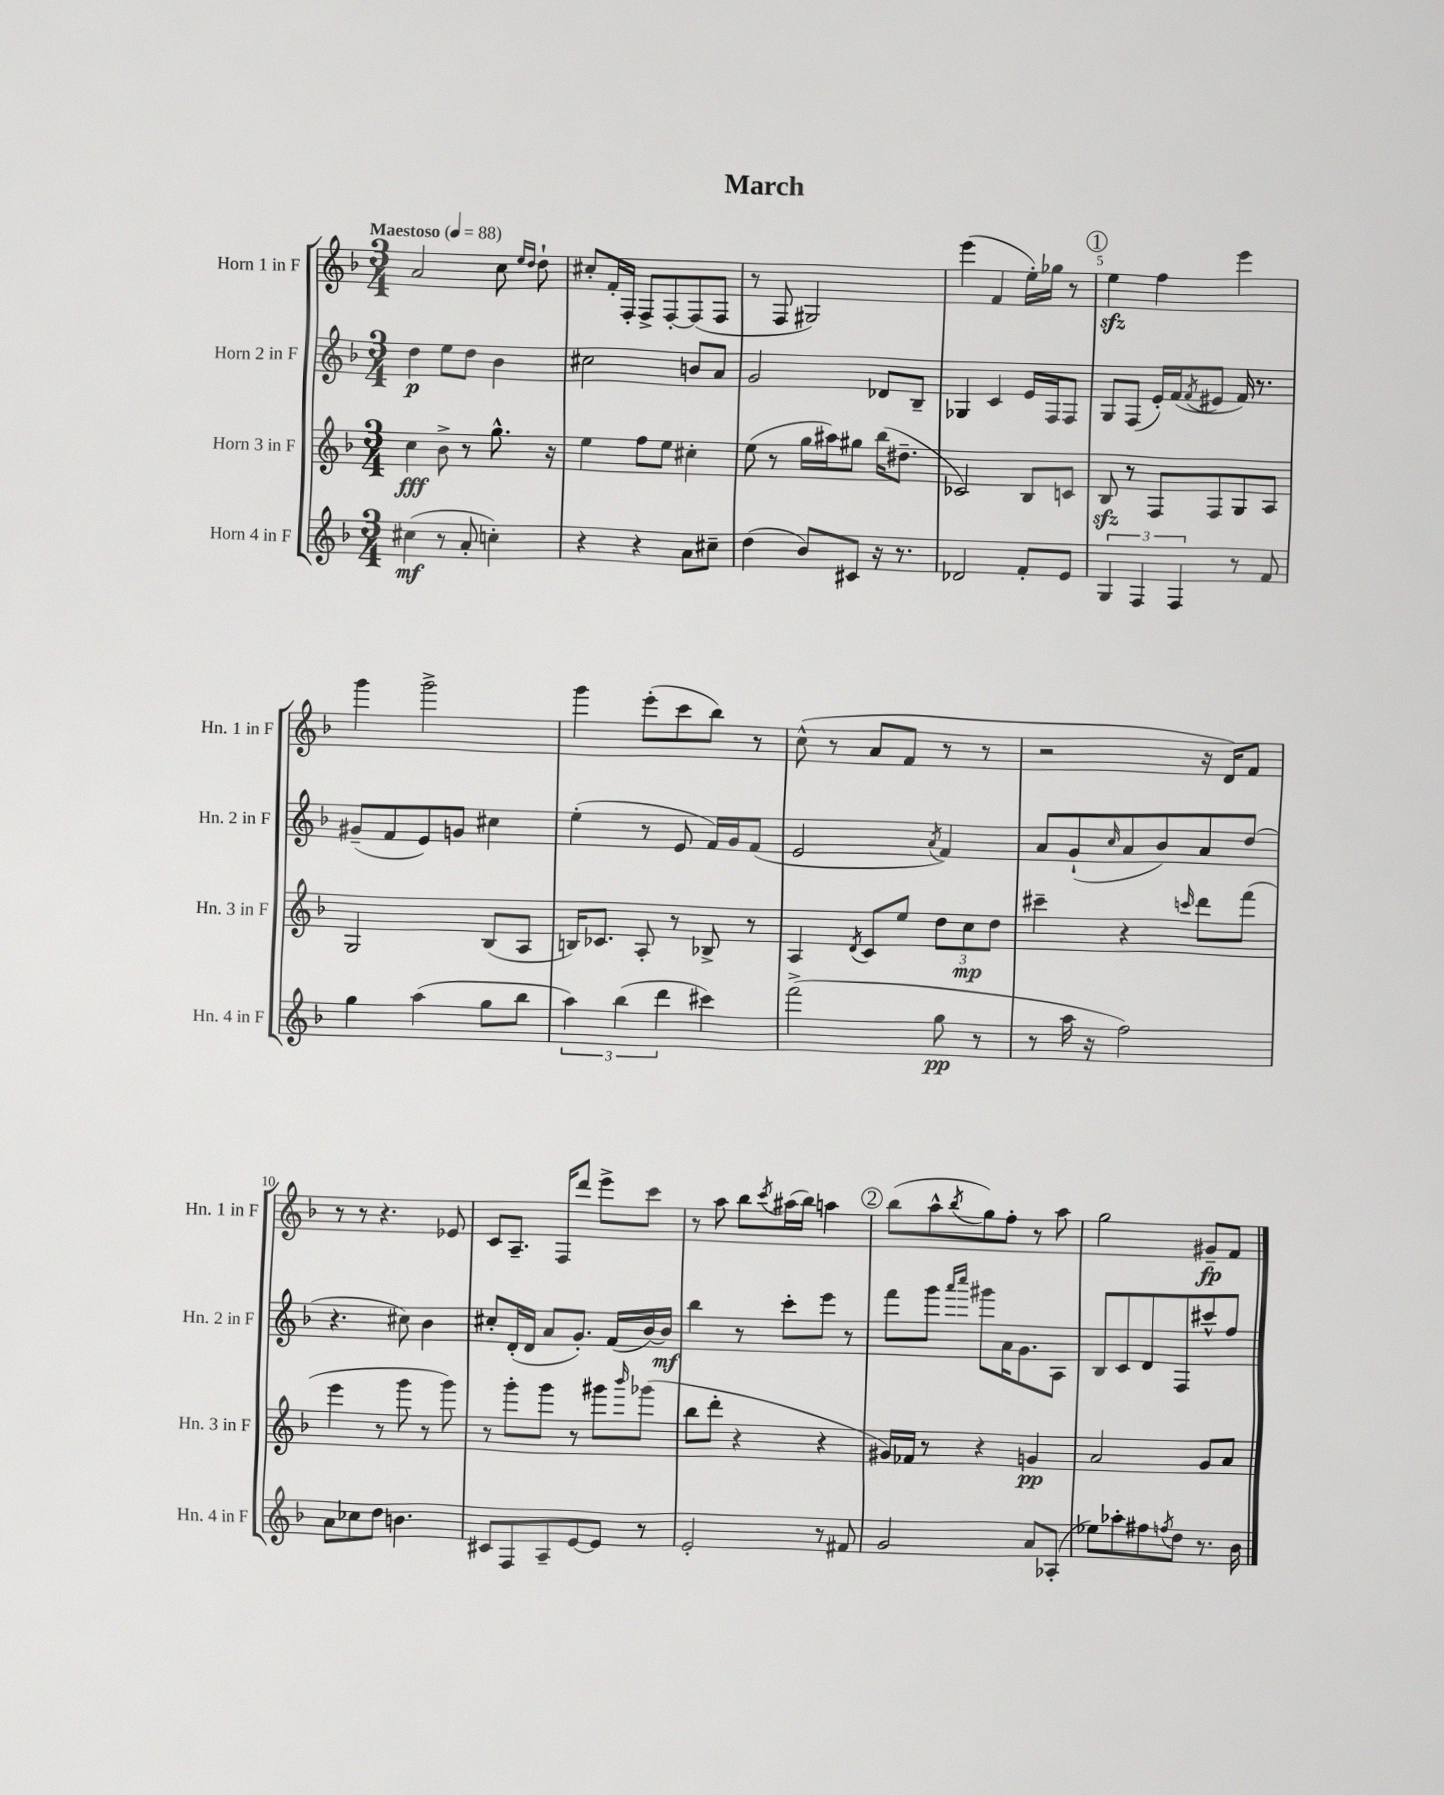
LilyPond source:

\header { title = "March" }
<<
\new StaffGroup <<
\new Staff = "s0" \with { instrumentName = "Horn 1 in F" shortInstrumentName = "Hn. 1 in F" } {
    \clef treble \key f \major \numericTimeSignature \time 3/4 \tempo "Maestoso" 4 = 88
    a'2 c''8 \grace { e''16 d''16 } d''8-! |
    cis''8-. f'16-. f16-. f8-> f8~-. f8( f8 |
    r8 f8 gis2) |
    e'''4( f'4 e''16-.) ges''16 r8 |
    \mark \markup { \circle "1" } e''4\sfz f''4 e'''4 |
    g'''4 g'''2-> |
    g'''4 e'''8-.( c'''8 bes''8) r8 |
    c''8-^( r8 a'8 f'8 r8 r8 |
    r2 r16 d'16) f'8 |
    r8 r8 r4. ees'8 |
    c'8 a8.-- f16 d'''8 e'''8-> c'''8 |
    r8 a''8 bes''8 \acciaccatura { c'''8 } ais''16( bes''16) a''4 |
    \mark \markup { \circle "2" } bes''8( a''8-^ \acciaccatura { bes''8 } g''8) f''8-. r8 a''8 |
    g''2 gis'8--\fp f'8 \bar "|." |
}
\new Staff = "s1" \with { instrumentName = "Horn 2 in F" shortInstrumentName = "Hn. 2 in F" } {
    \clef treble \key f \major \numericTimeSignature \time 3/4
    d''4\p e''8 d''8 bes'4 |
    cis''2 b'8 a'8 |
    g'2 des'8 bes8-- |
    ges4 c'4 e'16 f16 f8 |
    \mark \markup { \circle "1" } g8 f8( e'16-.) f'16( \acciaccatura { f'8 } eis'8 f'16) r8. |
    gis'8--( f'8 e'8) g'8 cis''4 |
    e''4-.( r8 e'8 f'16) g'16 f'8( |
    e'2 \acciaccatura { a'8 } f'4) |
    a'8 g'8-!( \grace { c''16 } a'8 bes'8) a'8 d''8( |
    r4. cis''8) bes'4 |
    cis''8-. d'16-.( d'16 a'8 g'8.-.) f'16( bes'16~) bes'16\mf |
    bes''4 r8 c'''8-. e'''8 r8 |
    \mark \markup { \circle "2" } f'''8 g'''8 \grace { a'''16 c''''16 } gis'''8 a'16 g'8. a8 |
    bes8 c'8 d'8 f8 cis'''8-^ f''8 \bar "|." |
}
\new Staff = "s2" \with { instrumentName = "Horn 3 in F" shortInstrumentName = "Hn. 3 in F" } {
    \clef treble \key f \major \numericTimeSignature \time 3/4
    c''4\fff bes'8-> r8 g''8.-^ r16 |
    e''4 f''8 e''8 cis''4-. |
    e''8( r8 g''16 ais''16) gis''8 bes''16( dis''8.-- |
    ces'2) bes8 c'8 |
    \mark \markup { \circle "1" } bes8\sfz r8 f8 f8 g8 a8 |
    g2 bes8( a8 |
    b16) ces'8. a8-. r8 bes8-> r8 |
    a4 \acciaccatura { d'8 } c'8 e''8 \tuplet 3/2 { d''8 c''8\mp d''8 } |
    cis'''4-- r4 \grace { c'''16 } d'''8 f'''8( |
    e'''4 r8 g'''8 r8 g'''8) |
    r8 g'''8-. g'''8 r8 gis'''8 \grace { bes'''16 } ges'''8( |
    bes''8 d'''8-. r4 r4 |
    \mark \markup { \circle "2" } gis'16) fes'16 r8 r4 g'4\pp |
    a'2 g'8 a'8 \bar "|." |
}
\new Staff = "s3" \with { instrumentName = "Horn 4 in F" shortInstrumentName = "Hn. 4 in F" } {
    \clef treble \key f \major \numericTimeSignature \time 3/4
    cis''4\mf( r8 a'8-. c''4-.) |
    r4 r4 a'8 cis''8-- |
    d''4( bes'8) cis'8 r16 r8. |
    des'2 f'8-. e'8 |
    \mark \markup { \circle "1" } \tuplet 3/2 { g4 f4 f4 } r8 f'8 |
    g''4 a''4( g''8 bes''8 |
    \tuplet 3/2 { a''4) bes''4( d'''4 } cis'''4) |
    f'''2->( g''8\pp r8 |
    r8 a''16 r16 f''2) |
    a'8 ces''8 d''8 b'4. |
    cis'8 f8 a8-- e'8~ e'8 r8 |
    e'2-. r8 fis'8 |
    \mark \markup { \circle "2" } g'2 a'8 aes8-.( |
    ees''8) aes''8-. fis''8 \acciaccatura { f''8 } d''8 r8. bes'16 \bar "|." |
}
>>
>>
\layout { \context { \Score \override BarNumber.break-visibility = ##(#f #t #t) barNumberVisibility = #(every-nth-bar-number-visible 5) } }
